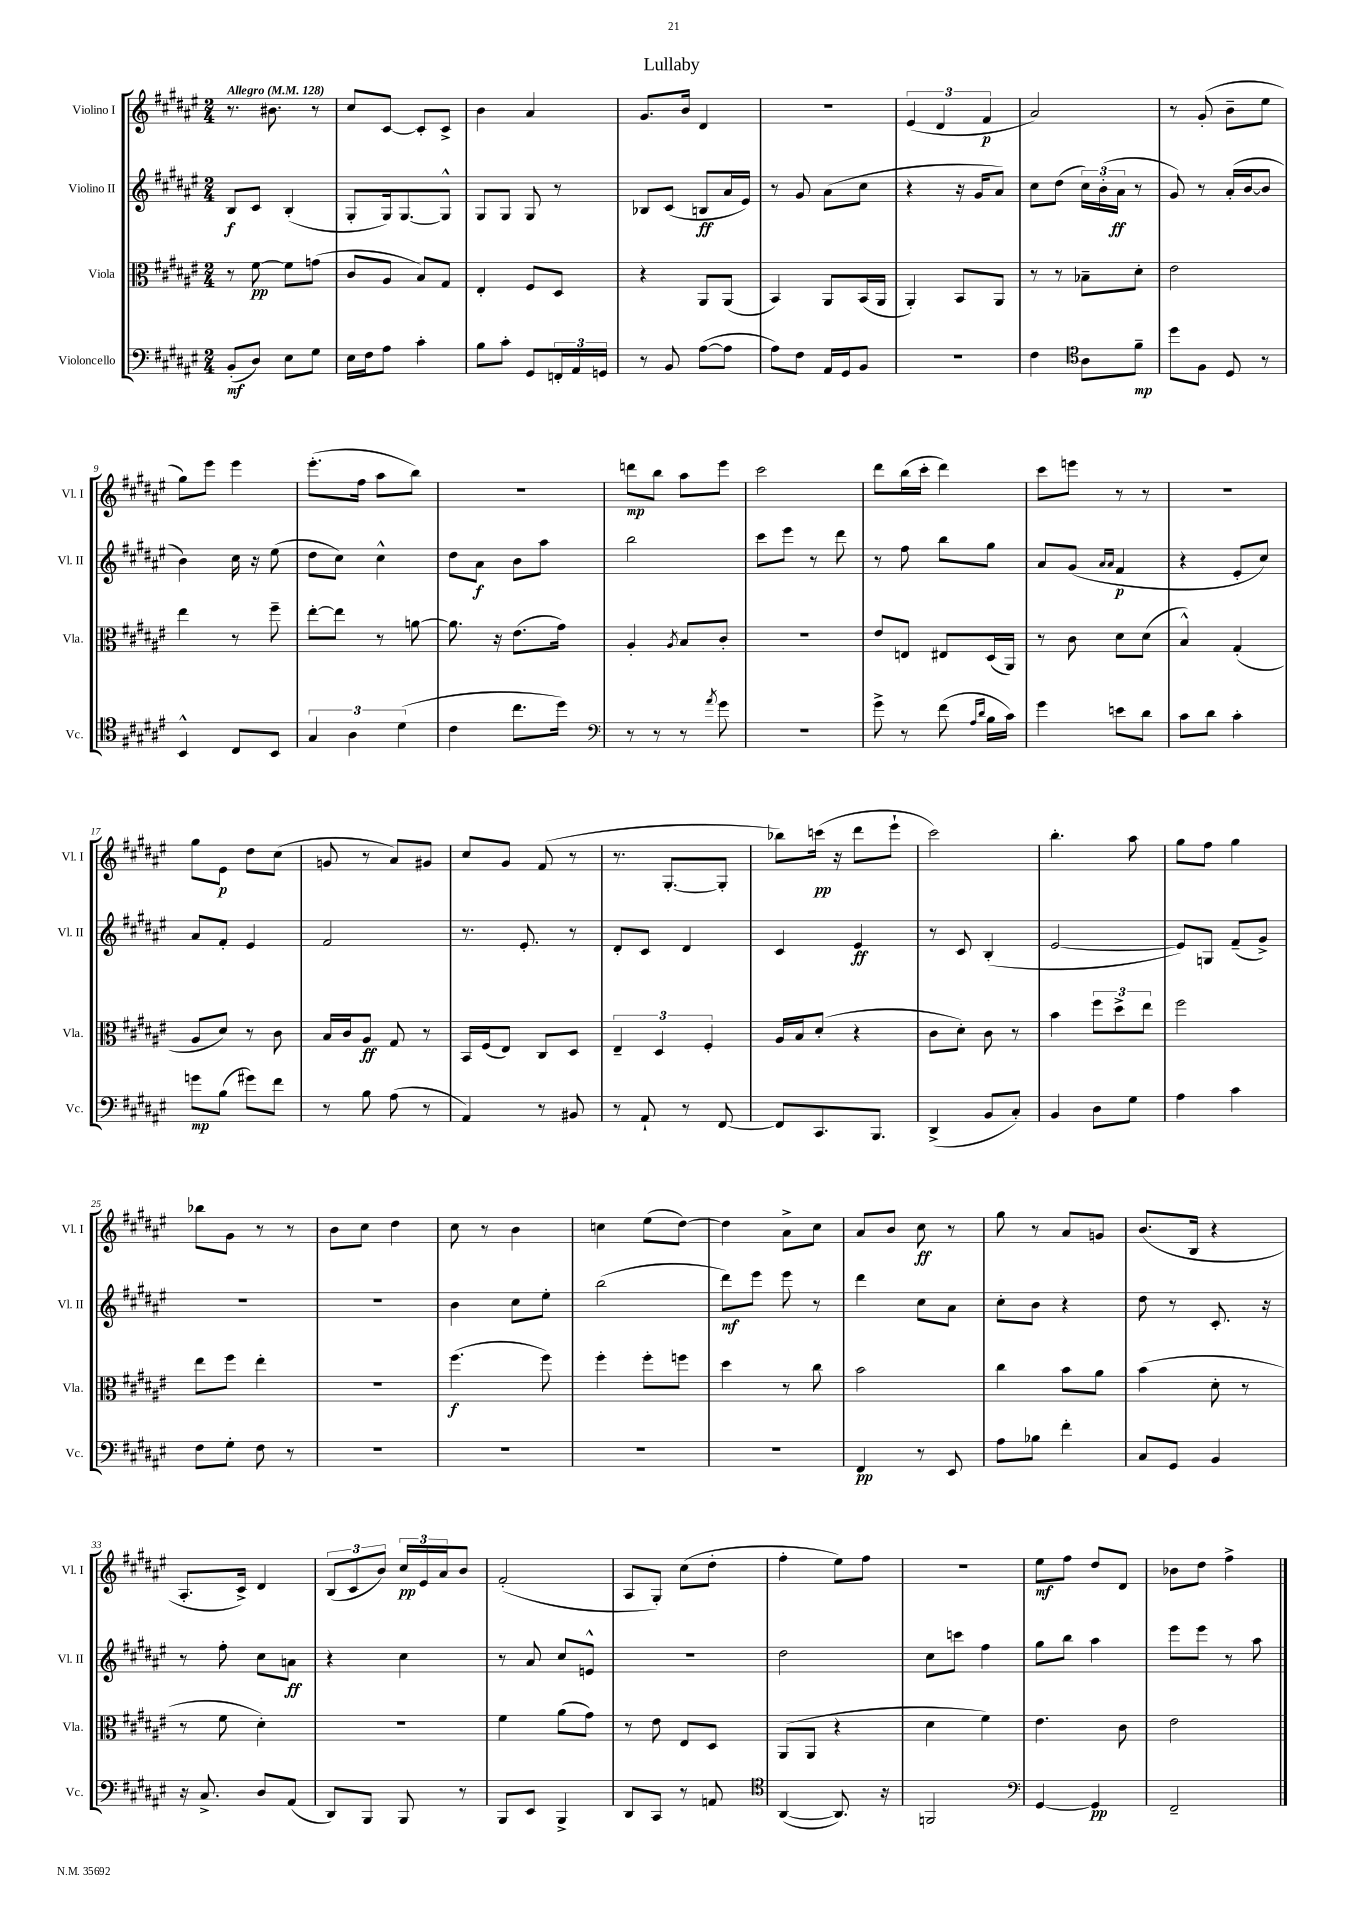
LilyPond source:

\header { title = "Lullaby" }
<<
\new StaffGroup <<
\new Staff = "s0" \with { instrumentName = "Violino I" shortInstrumentName = "Vl. I" } {
    \clef treble \key fis \major \numericTimeSignature \time 2/4 \tempo "Allegro" 4 = 128
    r8. bis'8. r8 |
    cis''8 cis'8~ cis'8-. cis'8-> |
    b'4 ais'4 |
    gis'8. b'16 dis'4 |
    r2 |
    \tuplet 3/2 { eis'4( dis'4 fis'4\p } |
    ais'2) |
    r8 gis'8-.( b'8-- eis''8 |
    gis''8) eis'''8 eis'''4 |
    eis'''8.-.( fis''16 ais''8 b''8) |
    r2 |
    d'''8\mp b''8 ais''8 eis'''8 |
    cis'''2 |
    dis'''8 b''16( cis'''16-. dis'''4) |
    cis'''8 e'''8 r8 r8 |
    R2 |
    gis''8 eis'8\p dis''8 cis''8( |
    g'8 r8 ais'8) gis'8 |
    cis''8 gis'8 fis'8( r8 |
    r8. gis8.~-. gis8-. |
    bes''8) c'''16\pp( r16 dis'''8 eis'''8-! |
    cis'''2) |
    b''4.-. ais''8 |
    gis''8 fis''8 gis''4 |
    bes''8 gis'8 r8 r8 |
    b'8 cis''8 dis''4 |
    cis''8 r8 b'4 |
    c''4 eis''8( dis''8~) |
    dis''4 ais'8-> cis''8 |
    ais'8 b'8 cis''8\ff r8 |
    gis''8 r8 ais'8 g'8 |
    b'8.( b16 r4 |
    ais8.-. cis'16->) dis'4 |
    \tuplet 3/2 { b8( cis'8 b'8) } \tuplet 3/2 { cis''16\pp eis'16 ais'16 } b'8 |
    fis'2-.( |
    ais8 gis8-.) cis''8( dis''8-. |
    fis''4-. eis''8) fis''8 |
    r2 |
    eis''8\mf fis''8 dis''8 dis'8 |
    bes'8 dis''8 fis''4-> \bar "|." |
}
\new Staff = "s1" \with { instrumentName = "Violino II" shortInstrumentName = "Vl. II" } {
    \clef treble \key fis \major \numericTimeSignature \time 2/4
    b8\f cis'8 b4-.( |
    gis8-. gis16) gis8.~ gis8-^ |
    gis8 gis8 gis8 r8 |
    bes8 cis'8( b8\ff ais'16 eis'16) |
    r8 gis'8 ais'8( cis''8 |
    r4 r16 gis'16 ais'8) |
    cis''8 dis''8( \tuplet 3/2 { cis''16) b'16-.( ais'16\ff } r8 |
    gis'8) r8 ais'16-.( b'16~ b'8 |
    b'4) cis''16 r16 eis''8( |
    dis''8 cis''8) cis''4-^ |
    dis''8 ais'8\f b'8 ais''8 |
    b''2 |
    cis'''8 eis'''8 r8 dis'''8 |
    r8 fis''8 b''8 gis''8 |
    ais'8 gis'8( \grace { ais'16 ais'16 } fis'4\p |
    r4 eis'8-. cis''8) |
    ais'8 fis'8-. eis'4 |
    fis'2 |
    r8. eis'8.-. r8 |
    dis'8-. cis'8 dis'4 |
    cis'4 eis'4\ff |
    r8 cis'8 b4-.( |
    eis'2~ |
    eis'8) g8 fis'8--( gis'8->) |
    R2 |
    R2 |
    b'4 cis''8 eis''8-. |
    b''2( |
    dis'''8\mf) eis'''8 eis'''8 r8 |
    dis'''4 cis''8 ais'8 |
    cis''8-. b'8 r4 |
    dis''8 r8 cis'8.-. r16 |
    r8 fis''8-. cis''8 a'8\ff |
    r4 cis''4 |
    r8 ais'8 cis''8 e'8-^ |
    R2 |
    dis''2 |
    cis''8 c'''8 fis''4 |
    gis''8 b''8 ais''4 |
    eis'''8 eis'''8 r8 ais''8 \bar "|." |
}
\new Staff = "s2" \with { instrumentName = "Viola" shortInstrumentName = "Vla." } {
    \clef alto \key fis \major \numericTimeSignature \time 2/4
    r8 fis'8~\pp fis'8 g'8( |
    cis'8 ais8 b8) gis8 |
    eis4-. fis8 dis8 |
    r4 ais,8 ais,8( |
    b,4) ais,8 b,16( ais,16 |
    ais,4-.) b,8 ais,8 |
    r8 r8 bes8-- dis'8-. |
    eis'2 |
    eis''4 r8 fis''8-- |
    eis''8~-. eis''8 r8 a'8~ |
    a'8. r16 eis'8.( gis'16) |
    ais4-. \acciaccatura { ais8 } b8 cis'8-. |
    R2 |
    eis'8 e8 eis8 dis16( ais,16) |
    r8 cis'8 dis'8 dis'8( |
    b4-^) gis4-.( |
    ais8 dis'8) r8 cis'8 |
    b16 cis'16 ais8\ff gis8 r8 |
    b,16 fis16( eis8) cis8 dis8 |
    \tuplet 3/2 { eis4-- dis4 fis4-. } |
    ais16 b16 dis'8-.( r4 |
    cis'8 dis'8-.) cis'8 r8 |
    b'4 \tuplet 3/2 { fis''8 dis''8-> eis''8 } |
    fis''2 |
    eis''8 fis''8 eis''4-. |
    R2 |
    fis''4.\f( fis''8) |
    fis''4-. fis''8-. f''8 |
    dis''4 r8 cis''8 |
    b'2 |
    cis''4 b'8 ais'8 |
    b'4( dis'8-. r8 |
    r8 fis'8 dis'4-.) |
    R2 |
    fis'4 ais'8( gis'8) |
    r8 eis'8 eis8 dis8 |
    ais,8( ais,8 r4 |
    dis'4 fis'4) |
    eis'4. cis'8 |
    eis'2 \bar "|." |
}
\new Staff = "s3" \with { instrumentName = "Violoncello" shortInstrumentName = "Vc." } {
    \clef bass \key fis \major \numericTimeSignature \time 2/4
    b,8-.\mf( dis8) eis8 gis8 |
    eis16 fis16 ais8 cis'4-. |
    b8 cis'8-. gis,8 \tuplet 3/2 { f,16-. ais,16 g,16 } |
    r8 b,8 ais8~( ais8 |
    ais8) fis8 ais,16 gis,16 b,8 |
    R2 |
    fis4 \clef tenor ais8 fis'8--\mp |
    dis''8 fis8 dis8 r8 |
    b,4-^ cis8 b,8 |
    \tuplet 3/2 { gis4 ais4 dis'4( } |
    cis'4 cis''8. dis''16) |
    \clef bass r8 r8 r8 \acciaccatura { ais'8 } gis'8 |
    R2 |
    gis'8-> r8 fis'8( \grace { ais16 dis'16 } b16 cis'16) |
    gis'4 e'8 dis'8 |
    cis'8 dis'8 cis'4-. |
    g'8\mp b8( gis'8) fis'8 |
    r8 b8 ais8( r8 |
    ais,4) r8 bis,8 |
    r8 ais,8-! r8 fis,8~ |
    fis,8 cis,8. b,,8. |
    dis,4->( b,8 cis8-.) |
    b,4 dis8 gis8 |
    ais4 cis'4 |
    fis8 gis8-. fis8 r8 |
    R2 |
    R2 |
    R2 |
    R2 |
    fis,4\pp r8 eis,8 |
    ais8 bes8 fis'4-. |
    cis8 gis,8 b,4 |
    r16 cis8.-> dis8 ais,8( |
    dis,8) b,,8 b,,8 r8 |
    b,,8 eis,8 b,,4-> |
    dis,8 cis,8 r8 a,8 |
    \clef tenor ais,4~( ais,8.) r16 |
    f,2 |
    \clef bass gis,4~ gis,4\pp |
    fis,2-- \bar "|." |
}
>>
>>
